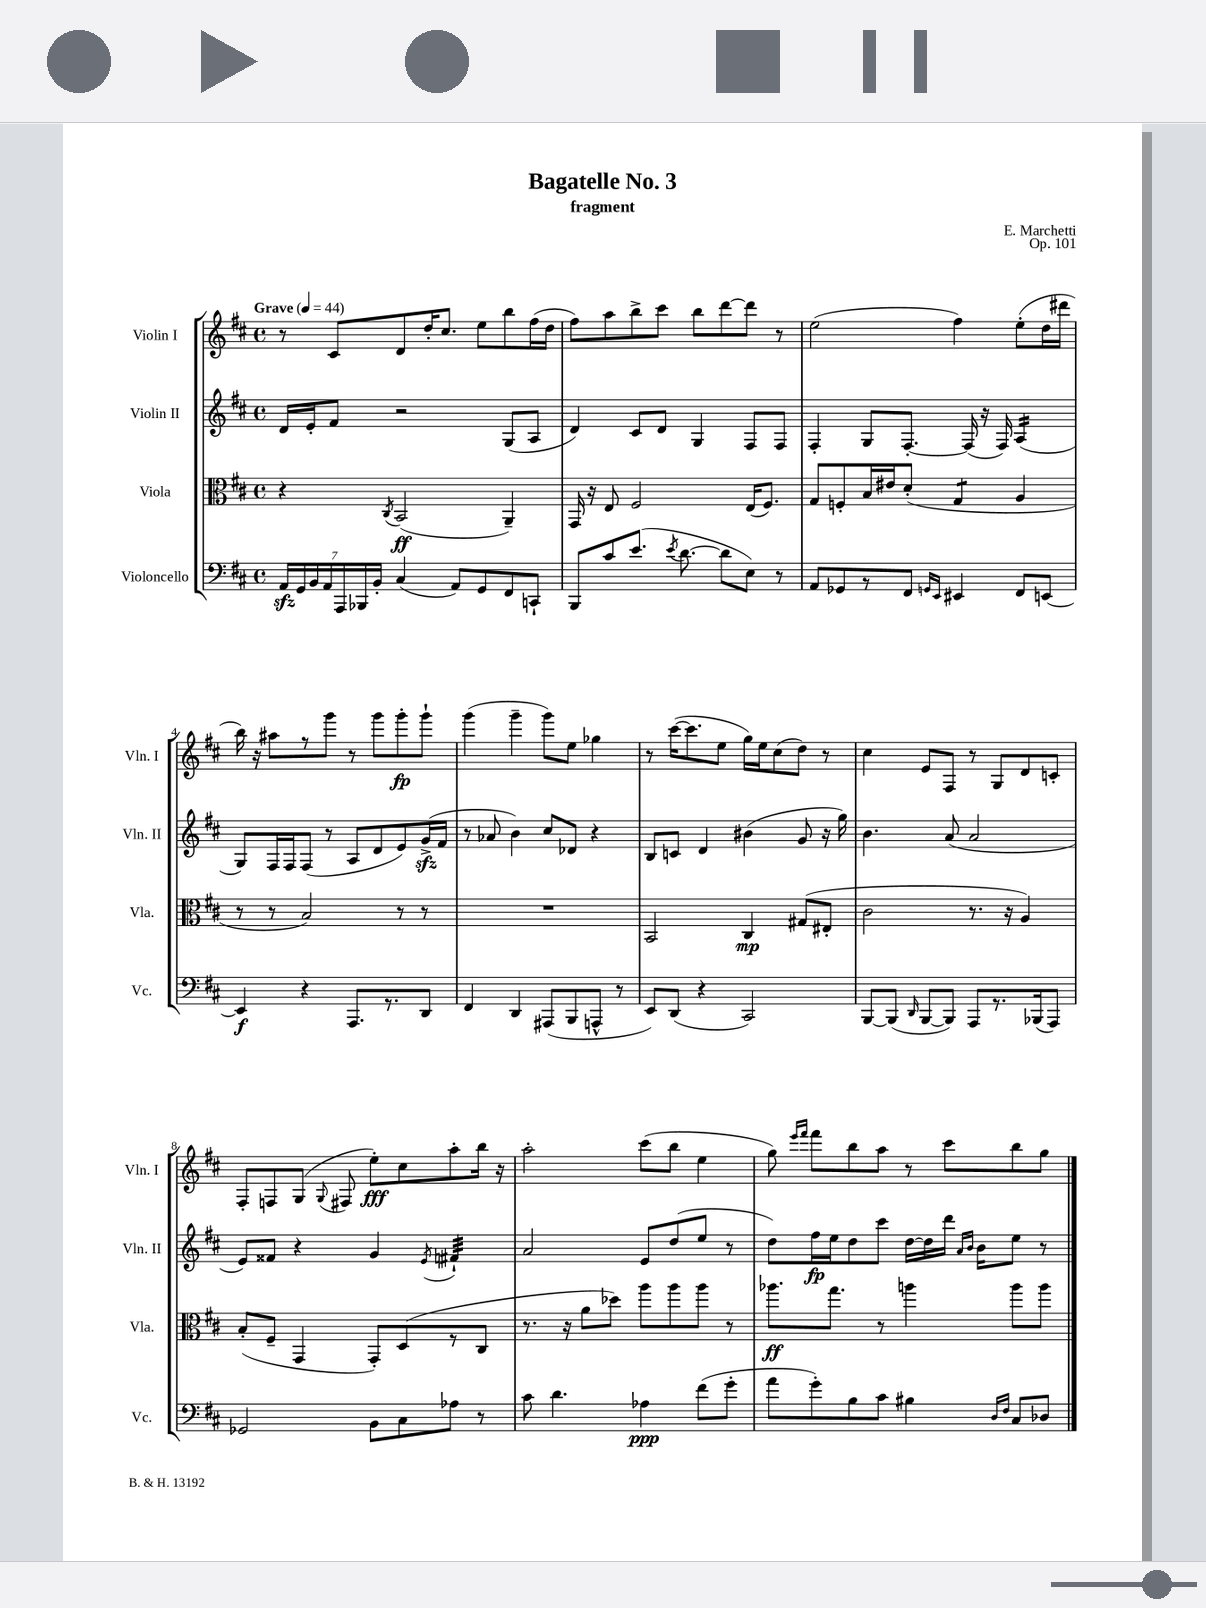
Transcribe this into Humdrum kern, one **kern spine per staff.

**kern	**kern	**kern	**kern
*staff4	*staff3	*staff2	*staff1
*clefF4	*clefC3	*clefG2	*clefG2
*k[f#c#]	*k[f#c#]	*k[f#c#]	*k[f#c#]
*M4/4	*M4/4	*M4/4	*M4/4
*met(c)	*met(c)	*met(c)	*met(c)
*MM44	*MM44	*MM44	*MM44
28AA	4r	16d	8r
28GG	.	.	.
.	.	16e'	.
28BB	.	.	.
28AA	.	.	.
.	.	8f#	8c#
28AAA	.	.	.
28BBB-	.	.	.
28BB'	.	.	.
.	8qC#	.	.
(4C#	(2BB	2r	8d
.	.	.	16dd'
.	.	.	8.cc#
8AA)	.	.	.
8GG	.	.	8ee
8FF#	4AA~)	(8G	8bb
8CC`	.	8A	(16ff#
.	.	.	16dd
=	=	=	=
8BBB	16GG	4d)	8ff#)
.	16r	.	.
8c#	8E	.	8aa
(8.e	2F#	8c#	8bb^
.	.	8d	8ccc#
8qe	.	.	.
[8.d	.	.	.
.	.	4G	8bb
8d]	.	.	[8ddd
8E)	(16E	8F#	8ddd]
.	8.F#)	.	.
8r	.	8F#	8r
=	=	=	=
8AA	8G	4F#'	(2ee
8GG-	8F'	.	.
8r	16B	8G	.
.	16e#	.	.
8FF#	(8d'	[8.F#'	.
16qqGG	.	.	.
16qqEE	.	.	.
4EE#	4G	.	4ff#)
.	.	(16F#]	.
.	.	16r	.
.	.	16F#)	.
8FF#	4A	(4A	(8ee'
[8EE	.	.	16dd
.	.	.	16ddd#
=	=	=	=
4EE]	8r	8G)	16bb)
.	.	.	16r
.	8r	16F#	8aa#
.	.	16F#	.
4r	2B)	(8F#	8r
.	.	8r	8ggg
8.AAA	.	8A	8r
.	.	8d	8ggg
8.r	.	.	.
.	8r	8e)	8ggg'
8DD	8r	(16g^	8ggg`
.	.	16f#	.
=	=	=	=
4FF#	1r	8r	(4ggg
.	.	8a-	.
4DD	.	4b)	4ggg~
(8AAA#	.	8cc#	8ggg)
8BBB	.	8d-	8ee
8AAA^^	.	4r	4gg-
8r	.	.	.
=	=	=	=
8EE)	2BB	8B	8r
(8DD	.	8c	([16ccc#
.	.	.	8.ccc#]
4r	.	4d	.
.	.	.	8ee
2CC#)	4C#	(4b#	16gg)
.	.	.	16ee
.	.	.	(8cc#
.	(8G#	8g	8dd)
.	8E#'	16r	8r
.	.	16gg)	.
=	=	=	=
[8BBB	2c#	4.b	4cc#
(8BBB]	.	.	.
16qqDD	.	.	.
[8BBB	.	.	8e
8BBB])	.	(8a	8F#
8AAA	8.r	2a	8r
8.r	.	.	8G
.	16r	.	.
.	4A)	.	8d
(16BBB-	.	.	.
8AAA)	.	.	8c'
=	=	=	=
2GG-	(8B'	8e)	8F#'
.	8F#~	8f##	8F
.	4GG	4r	(8G
.	.	.	8qqG
.	.	.	8F#
8BB	8GG')	4g	8ee')
8C#	(8D	.	8cc#
.	.	8qe	.
8A-	8r	4f#`	8aa'
8r	8C#	.	16bb
.	.	.	16r
=	=	=	=
8c#	8.r	2a	2aa'
4.d	.	.	.
.	16r	.	.
.	8a	.	.
.	8dd-)	.	.
4A-	8aa	8e	(8ccc#
.	8aa	(8dd	8bb
(8f#	8aa	8ee	4ee
8g'	8r	8r	.
=	=	=	=
8a	8.aa-	8dd)	8gg)
.	.	.	16qqeee
.	.	.	16qqfff#
8g')	.	16ff#	8fff#
.	8.gg	16ee	.
8B	.	8dd	8bb
8c#	8r	8ccc#	8aa
4B#	4aa	[16dd	8r
.	.	16dd]	.
.	.	16ddd	8ccc#
.	.	16qqa	.
.	.	16qqb	.
.	.	16b	.
16qqD	.	.	.
16qqF#	.	.	.
8C#	8aa	8ee	8bb
8D-	8aa	8r	8gg
==	==	==	==
*-	*-	*-	*-
